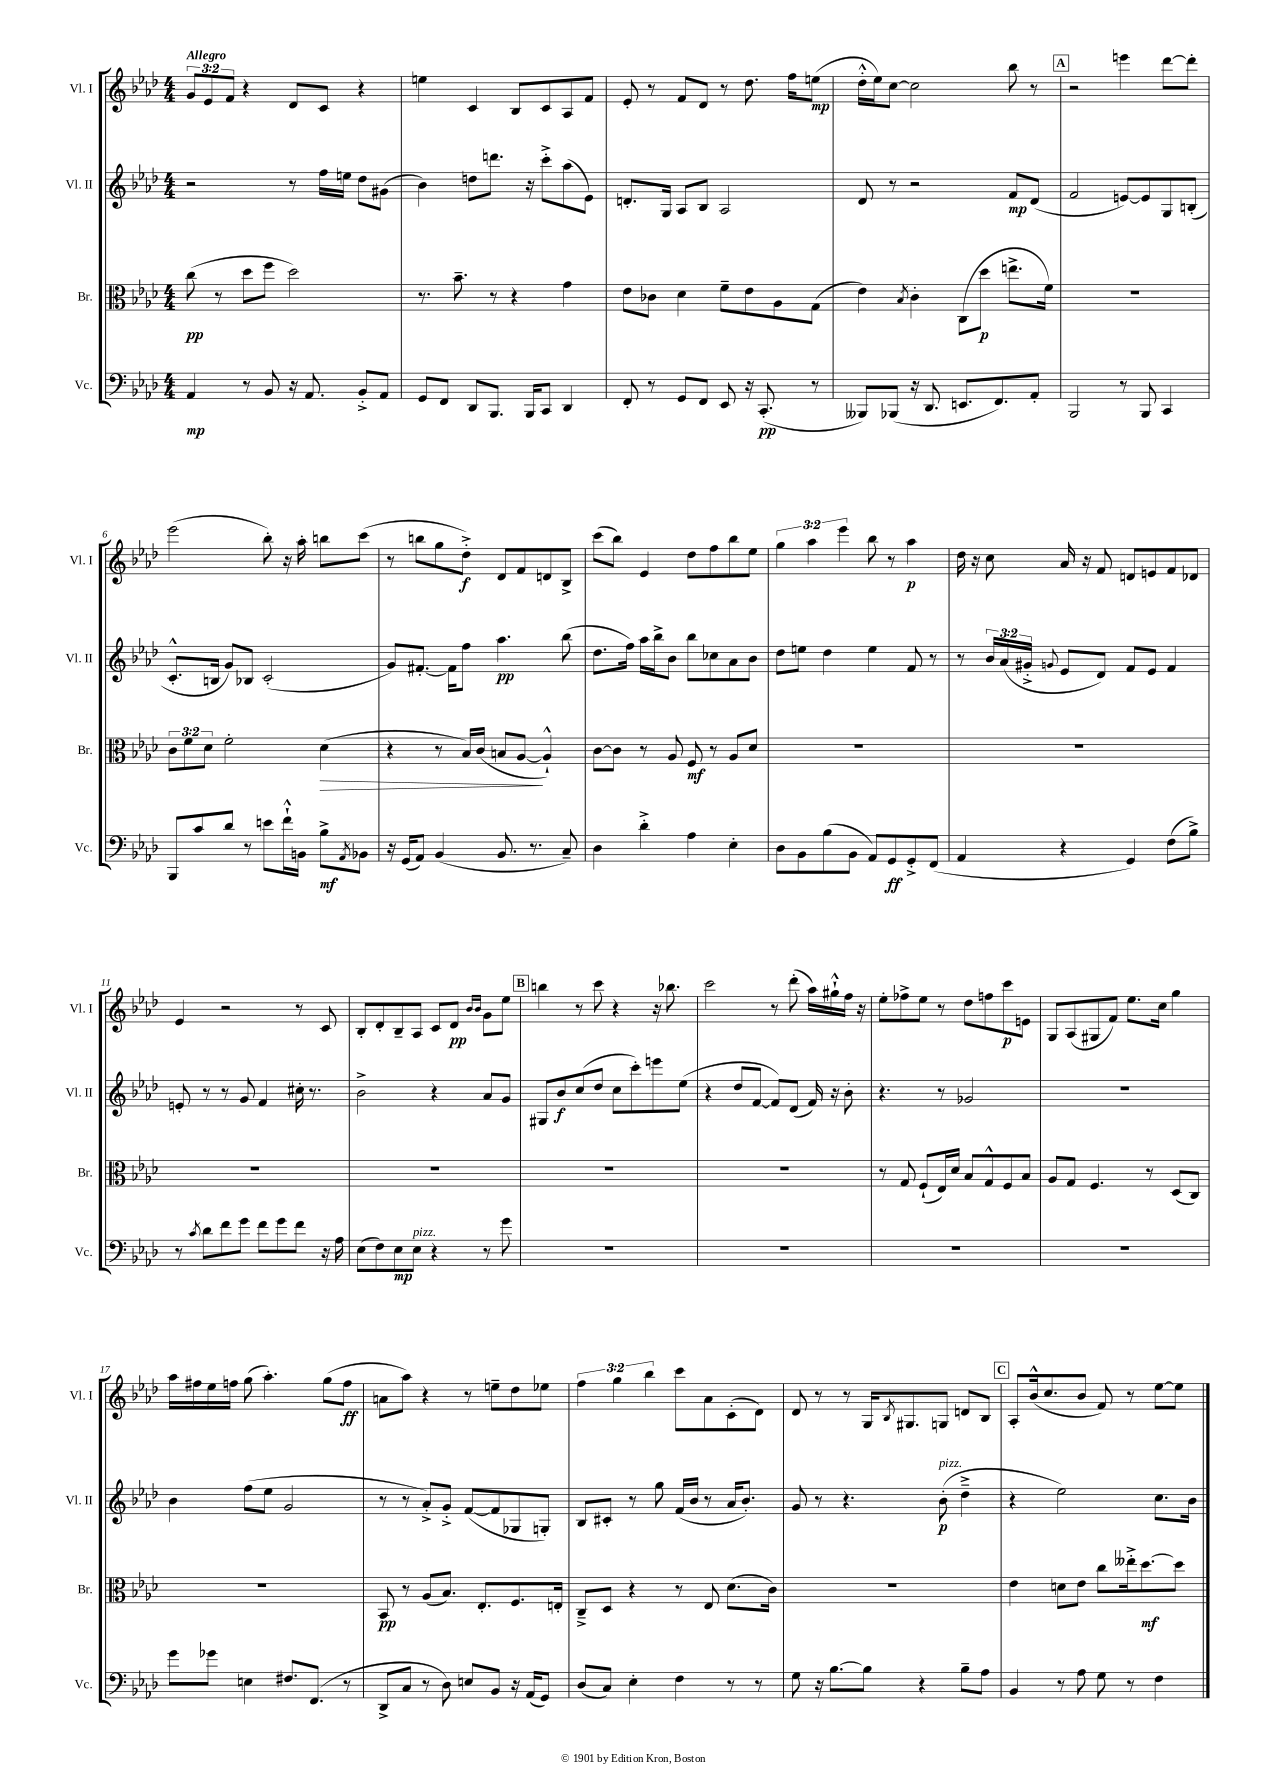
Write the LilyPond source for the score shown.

<<
\new StaffGroup <<
\new Staff = "s0" \with { instrumentName = "Vl. I" shortInstrumentName = "Vl. I" } {
    \clef treble \key aes \major \numericTimeSignature \time 4/4 \override Staff.TupletNumber.text = #tuplet-number::calc-fraction-text \tempo "Allegro"
    \tuplet 3/2 { g'8 ees'8 f'8 } r4 des'8 c'8 r4 |
    e''4 c'4 bes8 c'8 aes8 f'8 |
    ees'8-. r8 f'8 des'8 r8 des''8. f''16 e''8\mp( |
    des''16-.-^ ees''16) c''8~ c''2 bes''8 r8 |
    \mark \markup { \box "A" } r2 e'''4 des'''8~ des'''8-. |
    ees'''2( bes''8-.) r16 aes''16-. b''8 c'''8( |
    r8 b''8 g''8 des''8-.->\f) des'8 f'8 d'8 bes8-> |
    c'''8( bes''8) ees'4 des''8 f''8 bes''8 ees''8 |
    \tuplet 3/2 { g''4 aes''4 ees'''4 } bes''8 r8 aes''4\p |
    des''16 r16 c''8 aes'16 r16 f'8 d'8 e'8 f'8 des'8 |
    ees'4 r2 r8 c'8 |
    bes8-. des'8-. bes8-- aes8 c'8 des'8\pp \grace { bes'16 bes'16 } g'8 ees''8 |
    \mark \markup { \box "B" } b''4 r8 c'''8 r4 r16 bes''8. |
    c'''2 r8 des'''8-.( aes''16) gis''16-!-^ f''16 r16 |
    ees''8-. fes''8-> ees''8 r8 des''8 f''8 c'''8\p e'8 |
    g8 aes8( gis8 f'8) ees''8. c''16 g''4 |
    aes''16 fis''16 ees''16 f''16 g''8( aes''4.-.) g''8( f''8\ff |
    a'8 aes''8) r4 r8 e''8-- des''8 ees''8 |
    \tuplet 3/2 { f''4 g''4 bes''4 } c'''8 aes'8 c'8-.( des'8) |
    des'8 r8 r8 g16 \acciaccatura { bes8 } gis8. g8 d'8 bes8 |
    \mark \markup { \box "C" } aes8-. bes'16-^( c''8. bes'8 f'8) r8 ees''8~ ees''8 \bar "|." |
}
\new Staff = "s1" \with { instrumentName = "Vl. II" shortInstrumentName = "Vl. II" } {
    \clef treble \key aes \major \numericTimeSignature \time 4/4 \override Staff.TupletNumber.text = #tuplet-number::calc-fraction-text
    r2 r8 f''16 e''16 des''8 gis'8( |
    bes'4) d''8 d'''8. r16 c'''8-.-> aes''8( ees'8) |
    d'8.-. g16 aes8 bes8 aes2 |
    des'8 r8 r2 f'8\mp des'8( |
    \mark \markup { \box "A" } f'2 e'8~) e'8 g8 b8-.( |
    c'8.-.-^ b16 g'8) bes8 c'2-.( |
    g'8) fis'8.~-. fis'16 f''8 aes''4.\pp bes''8( |
    des''8. f''16) aes''16 bes''16-> bes'8 bes''8 ces''8 aes'8 bes'8 |
    des''8 e''8 des''4 e''4 f'8 r8 |
    r8 \tuplet 3/2 { bes'16 aes'16( gis'16-.-> } \appoggiatura { g'8 } ees'8 des'8) f'8 ees'8 f'4 |
    e'8-. r8 r8 g'8 f'4 cis''16-. r8. |
    bes'2-> r4 aes'8 g'8 |
    \mark \markup { \box "B" } gis8 bes'8\f c''8( des''8 c''8 c'''8-.) e'''8 ees''8( |
    r4 des''8 f'8~ f'8) des'8( f'16) r16 bes'8-. |
    r4. r8 ges'2 |
    R1 |
    bes'4 f''8( ees''8 g'2 |
    r8 r8 aes'8-.->) g'8-.-> f'8~( f'8 ges8 g8-.) |
    bes8 cis'8-. r8 g''8 f'16( bes'16 r8 aes'16 bes'8.-.) |
    g'8 r8 r4. bes'8-.\p^\markup { \italic "pizz." }( des''4---> |
    \mark \markup { \box "C" } r4 ees''2) c''8. bes'16 \bar "|." |
}
\new Staff = "s2" \with { instrumentName = "Br." shortInstrumentName = "Br." } {
    \clef alto \key aes \major \numericTimeSignature \time 4/4 \override Staff.TupletNumber.text = #tuplet-number::calc-fraction-text
    c''8\pp( r8 des''8 f''8 des''2) |
    r8. bes'8.-- r8 r4 g'4 |
    ees'8 ces'8 des'4 f'8-- ees'8 aes8 g8( |
    ees'4) \acciaccatura { bes8 } c'4-. c8( des''8\p e''8.-> f'16) |
    \mark \markup { \box "A" } R1 |
    \tuplet 3/2 { c'8 f'8 des'8 } f'2-. des'4\>( |
    r4 r8 bes16) c'16( b8 aes8~\! aes4-!-^) |
    c'8~ c'8 r8 aes8 f8\mf r8 aes8 des'8 |
    R1 |
    R1 |
    R1 |
    R1 |
    \mark \markup { \box "B" } R1 |
    R1 |
    r8 g8 f8-!( ees16) des'16 bes8 g8-^ f8 bes8 |
    aes8 g8 f4. r8 des8( c8) |
    r1 |
    bes,8\pp r8 aes8( bes8.) ees8.-. f8. e16-. |
    c8---> des8 r4 r8 ees8 des'8.( c'16) |
    R1 |
    \mark \markup { \box "C" } ees'4 d'8 ees'8 c''8 eeses''16-.-> des''8.~\mf des''8 \bar "|." |
}
\new Staff = "s3" \with { instrumentName = "Vc." shortInstrumentName = "Vc." } {
    \clef bass \key aes \major \numericTimeSignature \time 4/4
    aes,4\mp r8 bes,8 r16 aes,8. bes,8-.-> aes,8 |
    g,8 f,8 des,8 bes,,8. bes,,16 c,8 des,4 |
    f,8-. r8 g,8 f,8 ees,8 r16 c,8.-.\pp( r8 |
    beses,,8) bes,,8( r16 des,8. e,8. f,8.) aes,8-. |
    \mark \markup { \box "A" } bes,,2 r8 bes,,8 c,4 |
    bes,,8 c'8 des'8 r8 e'8 f'16-!-^ b,16 bes8->\mf \acciaccatura { aes,8 } bes,8 |
    r16 g,16( aes,8) bes,4( bes,8. r8. c8--) |
    des4 des'4-.-> aes4 ees4-. |
    des8 bes,8 bes8( bes,8 aes,8) g,8\ff g,8-.-> f,8( |
    aes,4 r4 g,4) f8( bes8->) |
    r8 \acciaccatura { c'8 } des'8 f'8 g'8 f'8 g'8 f'8 r16 aes16 |
    ees8( f8) ees8\mp ees8^\markup { \italic "pizz." } r4 r8 g'8 |
    \mark \markup { \box "B" } R1 |
    R1 |
    R1 |
    R1 |
    g'8 ges'8 e4 fis8. f,8.( r8 |
    des,8-> c8 r8 des8) e8 bes,8 r16 aes,16( g,8) |
    des8( c8) ees4-. f4 r8 r8 |
    g8 r16 bes8.~ bes8 r4 bes8-- aes8 |
    \mark \markup { \box "C" } bes,4 r8 aes8 g8 r8 f4 \bar "|." |
}
>>
>>
